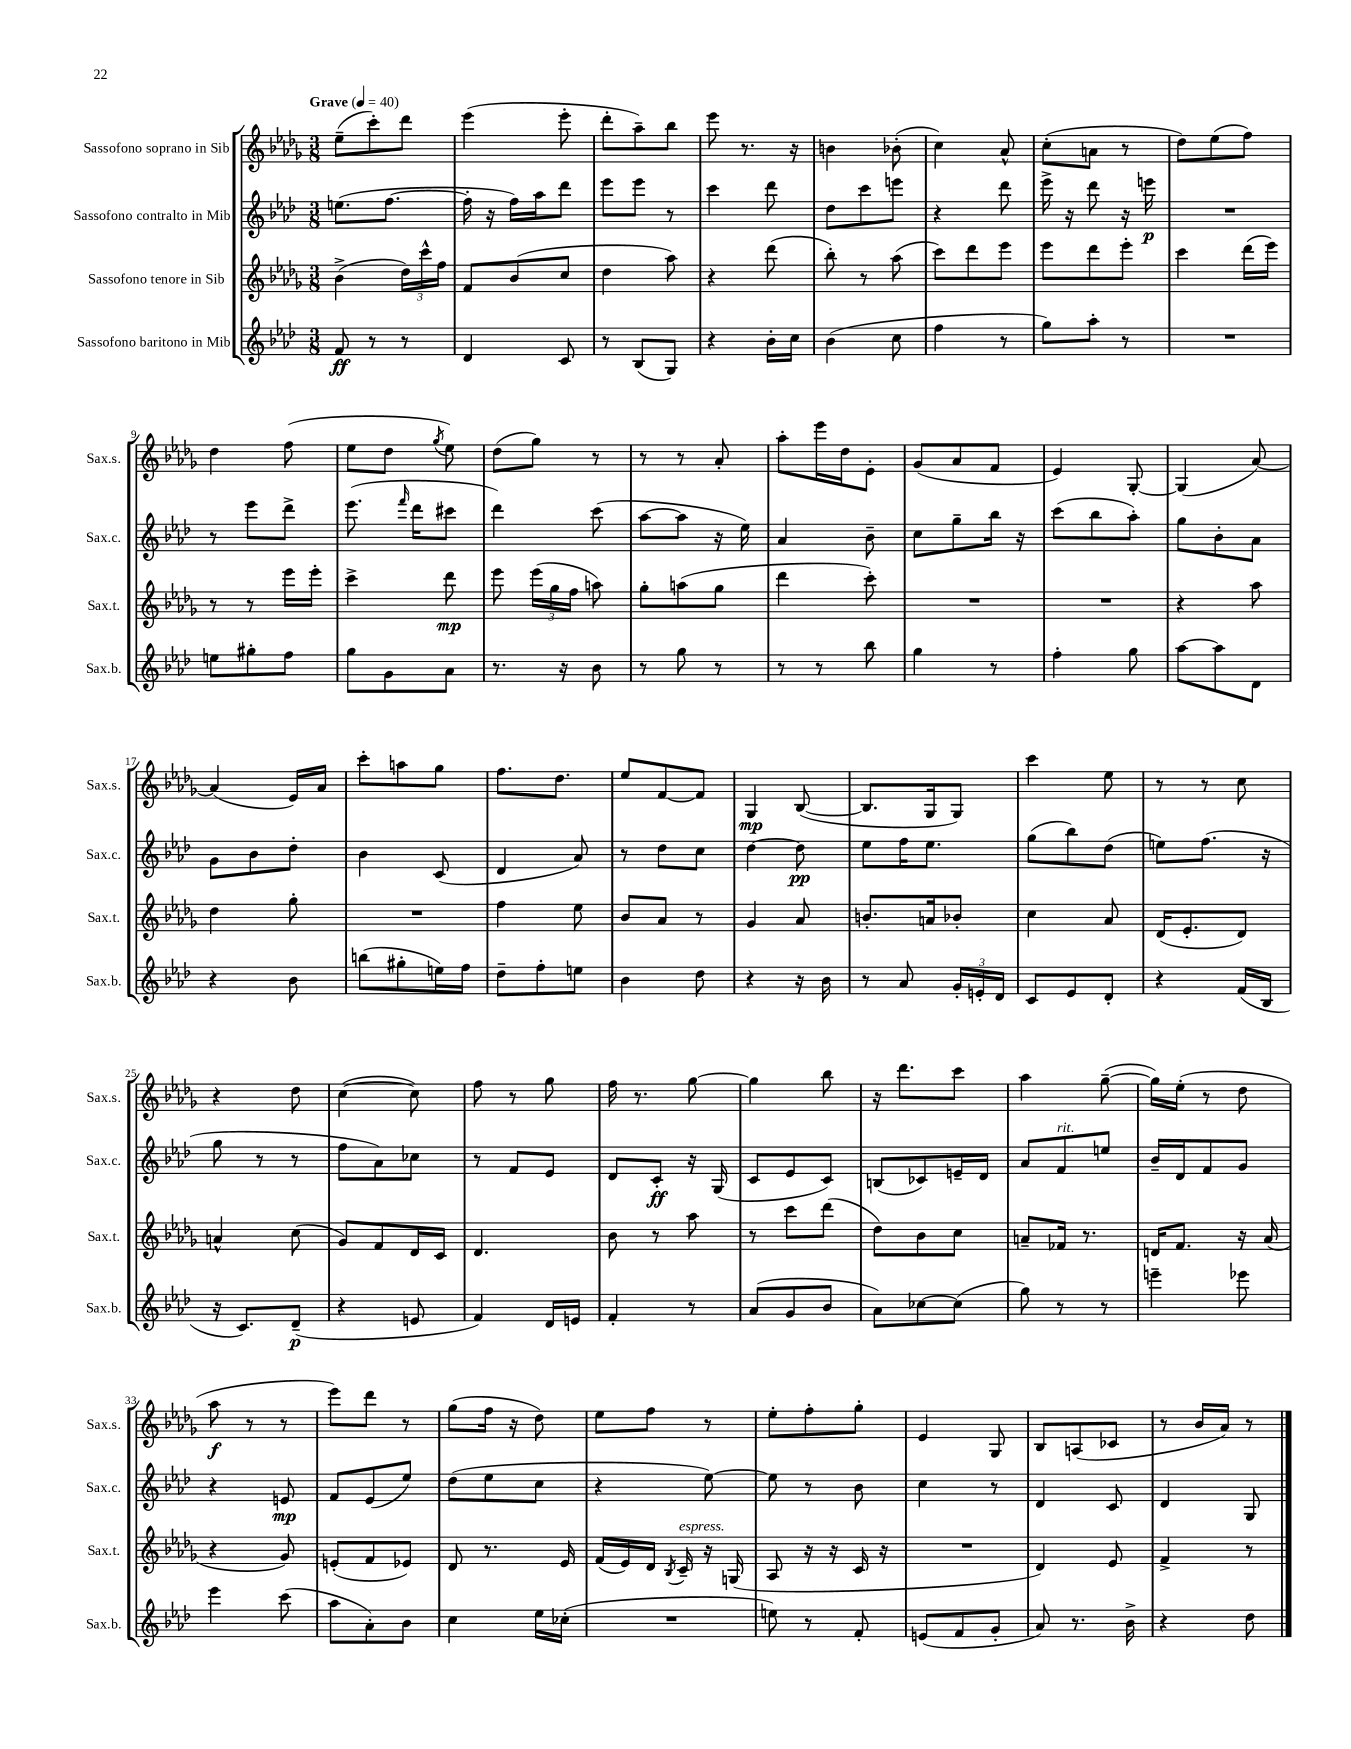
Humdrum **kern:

**kern	**kern	**kern	**kern
*staff4	*staff3	*staff2	*staff1
*clefG2	*clefG2	*clefG2	*clefG2
*k[b-e-a-d-]	*k[b-e-a-d-g-]	*k[b-e-a-d-]	*k[b-e-a-d-g-]
*M3/8	*M3/8	*M3/8	*M3/8
*MM40	*MM40	*MM40	*MM40
8f/	(4b-^\	(8.ee\L	(8ee-~\L
8r	.	.	8ccc'\)
.	.	[8.ff\J	.
8r	24dd-\LL)	.	8ddd-\J
.	24ccc^^\	.	.
.	24ff\JJ	.	.
=	=	=	=
4d-/	8f/L	16ff'\]	(4eee-\
.	.	16r	.
.	(8b-/	16ff\LL)	.
.	.	16aa-\J	.
8c/	8cc/J	8ddd-\J	8eee-'\
=	=	=	=
8r	4dd-\	8eee-\L	8ddd-'\L
(8B-/L	.	8eee-\J	8aa-~\)
8G/J)	8aa-\)	8r	8bb-\J
=	=	=	=
4r	4r	4ccc\	8eee-\
.	.	.	8.r
16b-'\LL	(8ddd-\	8ddd-\	.
16cc\JJ	.	.	16r
=	=	=	=
(4b-\	8bb-'\)	8dd-\L	4b\
.	8r	8ccc\	.
8cc\	(8aa-\	8eee\J	(8b-'\
=	=	=	=
4ff\	8ccc\L)	4r	4cc\)
.	8ddd-\	.	.
8r	8eee-\J	8ddd-\	8a-^^/
=	=	=	=
8gg\L)	8eee-\L	16eee-^\	(8cc'\L
.	.	16r	.
8aa-'\J	8ddd-\	8ddd-\	8a\J
8r	8eee-'\J	16r	8r
.	.	16eee\	.
=	=	=	=
4.r	4ccc\	4.r	8dd-\L)
.	.	.	(8ee-\
.	(16ddd-\LL	.	8ff\J)
.	16eee-\JJ)	.	.
=	=	=	=
8ee\L	8r	8r	4dd-\
8gg#'\	8r	8eee-\L	.
8ff\J	16eee-\LL	8ddd-^\J	(8ff\
.	16eee-'\JJ	.	.
=	=	=	=
8gg\L	4ccc^\	(8.eee-\	8ee-\L
8g\	.	.	8dd-\J
.	.	16qqfff/	.
.	.	16ddd-\LK	.
.	.	.	8qgg-/
8a-\J	8ddd-\	8ccc#\J	8ee-\)
=	=	=	=
8.r	8eee-\	4ddd-\)	(8dd-\L
.	(24eee-\LL	.	8gg-\J)
.	24gg-\	.	.
16r	.	.	.
.	24ff\JJ	.	.
8b-\	8aa\)	(8ccc\	8r
=	=	=	=
8r	8gg-'\L	[8aa-\L	8r
8gg\	(8aa\	8aa-\]J	8r
8r	8gg-\J	16r	8a-'/
.	.	16ee-\)	.
=	=	=	=
8r	4ddd-\	4a-/	8aa-'\L
8r	.	.	16eee-\L
.	.	.	16dd-\J
8bb-\	8ccc'\)	8b-~\	8e-'\J
=	=	=	=
4gg\	4.r	8cc\L	(8g-/L
.	.	8gg~\	8a-/
8r	.	16bb-\Jk	8f/J
.	.	16r	.
=	=	=	=
4ff'\	4.r	(8ccc\L	4e-/)
.	.	8bb-\	.
8gg\	.	8aa-'\J)	[8G-'/
=	=	=	=
[8aa-\L	4r	8gg\L	(4G-/]
8aa-\]	.	8b-'\	.
8d-\J	8aa-\	8a-\J	[8a-/)
=	=	=	=
4r	4dd-\	8g\L	(4a-/]
.	.	8b-\	.
8b-\	8gg-'\	8dd-'\J	16e-/LL)
.	.	.	16a-/JJ
=	=	=	=
(8bb\L	4.r	4b-\	8ccc'\L
8gg#'\	.	.	8aa\
16ee\L)	.	(8c/	8gg-\J
16ff\JJ	.	.	.
=	=	=	=
8dd-~\L	4ff\	4d-/	8.ff\L
8ff'\	.	.	.
.	.	.	8.dd-\J
8ee\J	8ee-\	8a-/)	.
=	=	=	=
4b-\	8b-/L	8r	8ee-/L
.	8a-/J	8dd-\L	[8f/
8dd-\	8r	8cc\J	8f/]J
=	=	=	=
4r	4g-/	[4dd-\	4G-/
16r	8a-/	8dd-\]	([8B-/
16b-\	.	.	.
=	=	=	=
8r	8.b'/L	8ee-\L	8.B-/]L
8a-/	.	16ff\K	.
.	16a/k	8.ee-\J	16G-/k
24g'/LL	8b-'/J	.	8G-/J)
24e'/	.	.	.
24d-/JJ	.	.	.
=	=	=	=
8c/L	4cc\	(8gg\L	4ccc\
8e-/	.	8bb-\)	.
8d-'/J	8a-/	(8dd-\J	8ee-\
=	=	=	=
4r	(16d-/LK	8ee\L)	8r
.	8.e-'/	.	.
.	.	(8.ff\J	8r
(16f/LL	8d-/J)	.	8cc\
16B-/JJ	.	16r	.
=	=	=	=
16r	4a^^/	8gg\	4r
8.c/L)	.	.	.
.	.	8r	.
(8d-~/J	(8cc\	8r	8dd-\
=	=	=	=
4r	8g-/L)	8ff\L	([4cc\
.	8f/	8a-\)	.
8e/	16d-/L	8cc-\J	8cc\])
.	16c/JJ	.	.
=	=	=	=
4f/)	4.d-/	8r	8ff\
.	.	8f/L	8r
16d-/LL	.	8e-/J	8gg-\
16e/JJ	.	.	.
=	=	=	=
4f'/	8b-\	8d-/L	16ff\
.	.	.	8.r
.	8r	8c'/J	.
8r	8aa-\	16r	[8gg-\
.	.	(16G/	.
=	=	=	=
(8a-/L	8r	8c/L	4gg-\]
8g/	8ccc\L	8e-/	.
8b-/J	(8ddd-\J	8c/J)	8bb-\
=	=	=	=
8a-\L)	8dd-\L)	(8B/L	16r
.	.	.	8.ddd-\L
[8cc-\	8b-\	8c-/)	.
(8cc-\]J	8cc\J	16e~/L	8ccc\J
.	.	16d-/JJ	.
=	=	=	=
8gg\)	8a~/L	8a-/L	4aa-\
8r	16f-/Jk	8f/	.
.	8.r	.	.
8r	.	8ee/J	([8gg-~\
=	=	=	=
4eee~\	16d/LK	16b-~/LL	16gg-\]LL)
.	8.f/J	16d-/J	(16ee-'\JJ
.	.	8f/	8r
8eee-\	16r	8g/J	8dd-\
.	(16a-/	.	.
=	=	=	=
4eee-\	4r	4r	8aa-\
.	.	.	8r
(8ccc\	8g-/)	8e/	8r
=	=	=	=
8aa-\L	(8e'/L	8f/L	8eee-\L)
8a-'\)	8f/	(8e-/	8ddd-\J
8b-\J	8e-/J)	8ee-/J)	8r
=	=	=	=
4cc\	8d-/	(8dd-\L	(8gg-\L
.	8.r	8ee-\	16ff\Jk
.	.	.	16r
16ee-\LL	.	8cc\J	8dd-\)
(16cc-'\JJ	16e-/	.	.
=	=	=	=
4.r	(16f/LL	4r	8ee-\L
.	16e-/)	.	.
.	16d-/JJ	.	8ff\J
.	8qB-/	.	.
.	16c~/	.	.
.	16r	[8ee-\)	8r
.	(16G/	.	.
=	=	=	=
8ee\)	8A-/	8ee-\]	8ee-'\L
8r	16r	8r	8ff'\
.	16r	.	.
8f'/	16c/	8b-\	8gg-'\J
.	16r	.	.
=	=	=	=
(8e/L	4.r	4cc\	4e-/
8f/	.	.	.
8g'/J	.	8r	8G-/
=	=	=	=
8a-/)	4d-/)	4d-/	8B-/L
8.r	.	.	(8A/
.	8e-/	8c/	8c-/J
16b-^\	.	.	.
=	=	=	=
4r	4f^/	4d-/	8r
.	.	.	16b-/LL
.	.	.	16a-/JJ)
8dd-\	8r	8G/	8r
==	==	==	==
*-	*-	*-	*-
